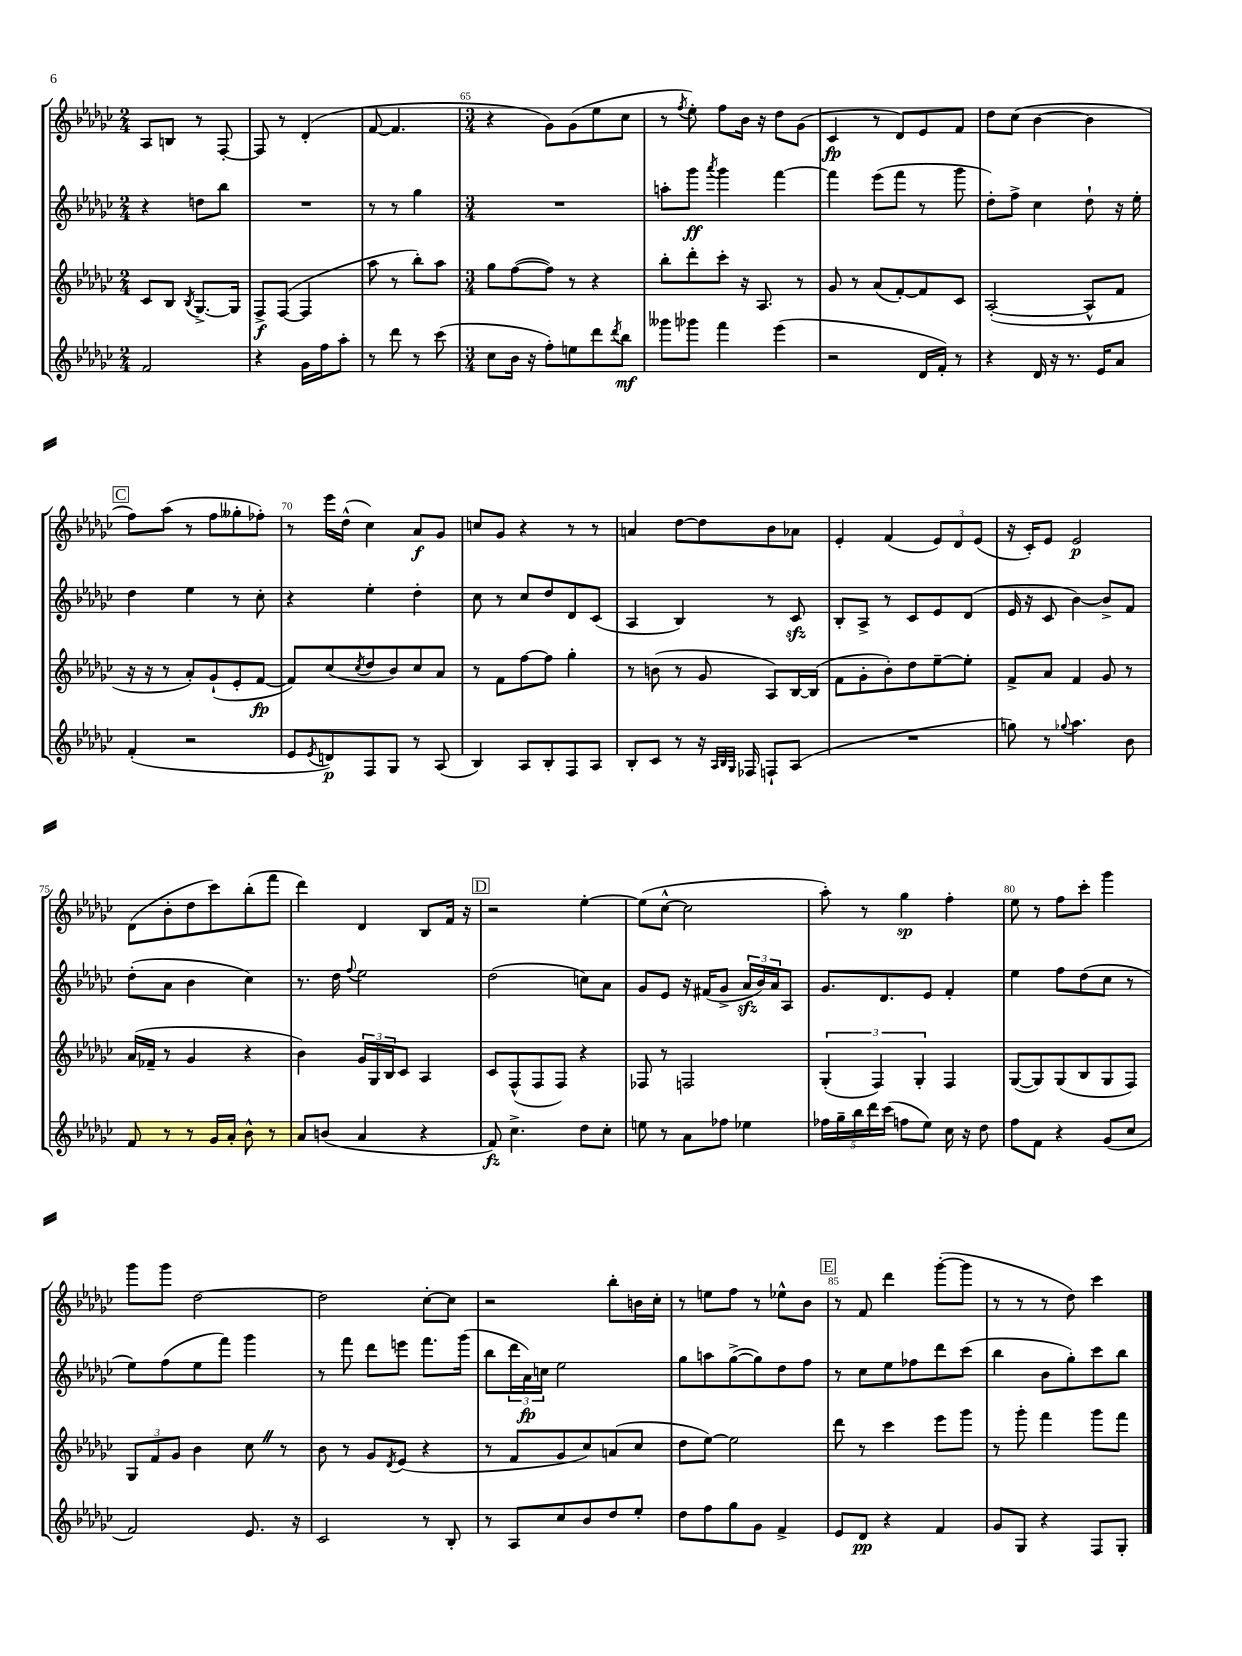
<<
\new StaffGroup <<
\new Staff = "s0" {
    \clef treble \key ges \major \numericTimeSignature \time 2/4
    aes8 b8 r8 f8~-. |
    f8 r8 des'4-.( |
    f'8~ f'4. |
    \numericTimeSignature \time 3/4 r4 ges'8) ges'8( ees''8 ces''8 |
    r8 \acciaccatura { f''8 } ees''8-.) f''8 bes'16 r16 des''8 ges'8( |
    ces'4\fp r8 des'8) ees'8 f'8 |
    des''8 ces''8( bes'4~ bes'4 |
    \mark \markup { \box "C" } f''8) aes''8( r8 f''8 geses''8-. fes''8-.) |
    r8 ees'''16 des''16-^( ces''4) aes'8\f ges'8 |
    c''8 ges'8 r4 r8 r8 |
    a'4 des''8~ des''8 bes'8 aes'8 |
    ees'4-. f'4( \tuplet 3/2 { ees'8) des'8 ees'8( } |
    r16 ces'16-.) ees'8 ees'2\p |
    des'8( bes'8-. des''8 ces'''8) bes''8-.( f'''8 |
    des'''4) des'4 bes8 f'16 r16 |
    \mark \markup { \box "D" } r2 ees''4~-. |
    ees''8( ces''8~-^ ces''2 |
    aes''8-.) r8 ges''4\sp f''4-. |
    ees''8 r8 f''8 ces'''8-. ges'''4 |
    ges'''8 ges'''8 des''2~ |
    des''2 ces''8~-. ces''8 |
    r2 bes''8-. b'16 ces''16-. |
    r8 e''8 f''8 r8 ees''8-^ bes'8 |
    \mark \markup { \box "E" } r8 f'8 des'''4 ges'''8~-.( ges'''8 |
    r8 r8 r8 des''8) ces'''4 \bar "|." |
}
\new Staff = "s1" {
    \clef treble \key ges \major \numericTimeSignature \time 2/4
    r4 d''8 bes''8 |
    R2 |
    r8 r8 ges''4 |
    \numericTimeSignature \time 3/4 R2. |
    a''8-. ges'''8\ff \acciaccatura { aes'''8 } ges'''4 f'''4~ |
    f'''4 ees'''8( f'''8 r8 ges'''8 |
    des''8-.) f''8-> ces''4 des''8-! r16 ees''16-. |
    \mark \markup { \box "C" } des''4 ees''4 r8 ces''8-. |
    r4 ees''4-. des''4-. |
    ces''8 r8 ces''8 des''8 des'8 ces'8( |
    aes4 bes4) r8 ces'8\sfz |
    bes8-. aes8-> r8 ces'8 ees'8 des'8( |
    ees'16 r16 ces'8 bes'4~) bes'8-> f'8 |
    des''8-.( aes'8 bes'4 ces''4) |
    r8. des''16 \appoggiatura { f''8 } ees''2 |
    \mark \markup { \box "D" } des''2( c''8) aes'8 |
    ges'8 ees'8 r16 fis'16( ges'8-> \tuplet 3/2 { aes'16\sfz bes'16) aes'16 } aes8 |
    ges'8. des'8. ees'8 f'4-. |
    ees''4 f''8 des''8( ces''8 r8 |
    ees''8) f''8( ees''8 f'''8) ges'''4 |
    r8 f'''8 des'''8 e'''8 f'''8. ges'''16( |
    bes''8 \tuplet 3/2 { des'''16 aes'16\fp) c''16 } ees''2 |
    ges''8 a''8 ges''8~->( ges''8) des''8 f''8 |
    \mark \markup { \box "E" } r8 ces''8 ees''8 fes''8 des'''8 ces'''8( |
    bes''4 bes'8 ges''8-.) ces'''8 bes''8 \bar "|." |
}
\new Staff = "s2" {
    \clef treble \key ges \major \numericTimeSignature \time 2/4
    ces'8 bes8 \acciaccatura { bes8 } ges8.~-> ges16 |
    f8->\f f8~( f4 |
    aes''8 r8 bes''8-.) aes''8 |
    \numericTimeSignature \time 3/4 ges''8 f''8~( f''8) r8 r4 |
    bes''8-. des'''8-. ces'''8-. r16 aes8. r8 |
    ges'8 r8 aes'8( f'8~-.) f'8 ces'8 |
    aes2~-.( aes8-^ f'8 |
    \mark \markup { \box "C" } r16 r16 r8 aes'8-.) ges'8-!( ees'8-. f'8~\fp |
    f'8) ces''8( \acciaccatura { ces''8 } des''8 bes'8) ces''8 aes'8 |
    r8 f'8 f''8~ f''8 ges''4-. |
    r8 b'8( r8 ges'8 aes8) bes16~ bes16( |
    f'8 ges'8-. bes'8-.) des''8 ees''8~-- ees''8-. |
    f'8-> aes'8 f'4 ges'8 r8 |
    aes'16( fes'16-- r8 ges'4 r4 |
    bes'4) \tuplet 3/2 { ges'16 ges16 bes16 } ces'8 aes4 |
    \mark \markup { \box "D" } ces'8 f8-^( f8 f8) r4 |
    fes8 r8 f2 |
    \tuplet 3/2 { ges4-.( f4) ges4-. } f4 |
    ges8~( ges8) ges8( bes8 ges8 f8) |
    \tuplet 3/2 { ges8 f'8 ges'8 } bes'4 ces''8 \once \override BreathingSign.text = \markup { \musicglyph "scripts.caesura.straight" } \breathe r8 |
    bes'8 r8 ges'8 \acciaccatura { des'8 } ees'8( r4 |
    r8 f'8 ges'8 ces''8) a'8( ces''8 |
    des''8 ees''8~) ees''2 |
    \mark \markup { \box "E" } des'''8 r8 ces'''4 ees'''8 ges'''8 |
    r8 ges'''8-. f'''4 ges'''8 f'''8 \bar "|." |
}
\new Staff = "s3" {
    \clef treble \key ges \major \numericTimeSignature \time 2/4
    f'2 |
    r4 ges'16 f''16 aes''8-. |
    r8 des'''8 r8 ces'''8( |
    \numericTimeSignature \time 3/4 ces''8 bes'16 r16 f''8-.) e''8 des'''8 \acciaccatura { des'''8 } bes''8\mf |
    geses'''8 ges'''8 f'''4 ees'''4( |
    r2 des'16 f'16-.) r8 |
    r4 des'16 r16 r8. ees'16 aes'8 |
    \mark \markup { \box "C" } f'4-.( r2 |
    ees'8 \acciaccatura { ees'8 } d'8\p) f8 ges8 r8 aes8( |
    bes4) aes8 bes8-. f8 aes8 |
    bes8-. ces'8 r8 r16 \grace { aes32 bes32 ges32 } fes16 f8-! aes8( |
    R2. |
    g''8) r8 \appoggiatura { ges''8 } aes''4. bes'8 |
    f'8 r8 r8 ges'16 aes'16-. bes'8-^ r8 |
    aes'8 b'8( aes'4 r4 |
    \mark \markup { \box "D" } f'8\fz) ces''4.-> des''8 ces''8-. |
    e''8 r8 aes'8 fes''8 ees''4 |
    \tuplet 5/4 { fes''16 ges''16-- bes''16 des'''16 ces'''16( } f''8 ees''8) ces''16 r16 des''8 |
    f''8 f'8 r4 ges'8( ces''8 |
    f'2) ees'8. r16 |
    ces'2 r8 bes8-. |
    r8 aes8 ces''8 bes'8 des''8 ees''8-. |
    des''8 f''8 ges''8 ges'8 f'4-> |
    \mark \markup { \box "E" } ees'8 des'8\pp r4 f'4 |
    ges'8 ges8 r4 f8 ges8-. \bar "|." |
}
>>
>>
\layout { \context { \Score currentBarNumber = #62 \override BarNumber.break-visibility = ##(#f #t #t) barNumberVisibility = #(every-nth-bar-number-visible 5) } }
